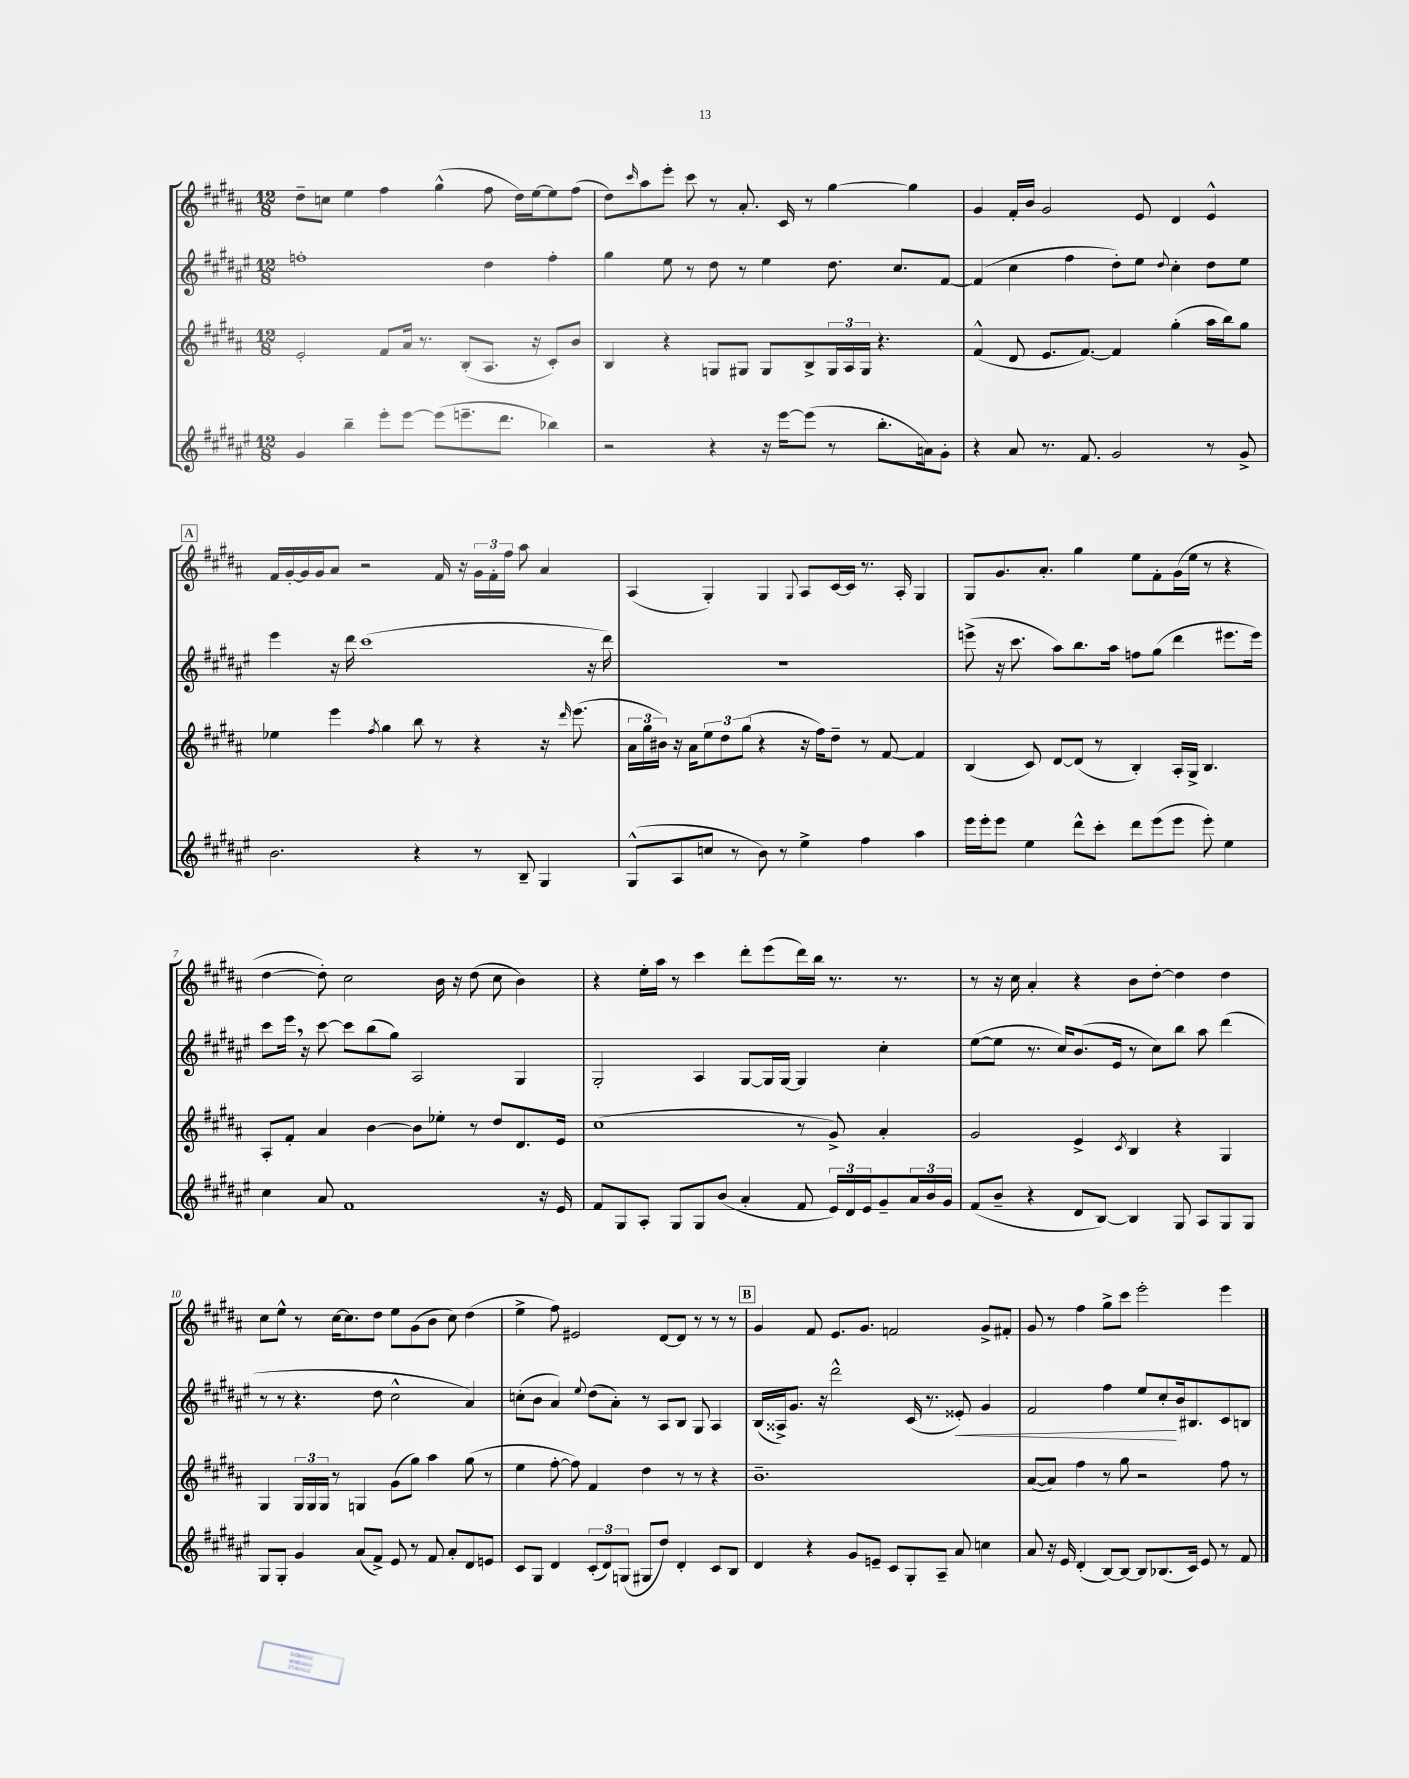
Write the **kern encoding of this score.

**kern	**kern	**kern	**dynam	**kern
*part4	*part3	*part2	*part2	*part1
*staff4	*staff3	*staff2	*staff2	*staff1
*clefG2	*clefG2	*clefG2	*	*clefG2
*k[f#c#g#d#a#e#]	*k[f#c#g#d#a#]	*k[f#c#g#d#a#e#]	*	*k[f#c#g#d#a#]
*M12/8	*M12/8	*M12/8	*	*M12/8
=1	=1	=1	=1	=1
4g#/	2e'/	1ffn'	.	8dd#~\L
.	.	.	.	8ccn\J
4bb~\	.	.	.	4ee\
8eee#'\L	8f#/L	.	.	4ff#\
[8eee#\J	16a#/Jk	.	.	.
.	8.r	.	.	.
(8eee#\L]	.	.	.	(4gg#^^\
8.eeen~\	(8B'/L	.	.	.
.	8.A#/J	4dd#\	.	8ff#\
8.ddd#\J	.	.	.	.
.	.	.	.	16dd#\LL)
.	16r	.	.	[16ee\J
4bb-X\)	8c#'/L)	4ff'\	.	8ee\]
.	8b/J	.	.	(8ff#\J
=2	=2	=2	=2	=2
2r	4B/	4gg#\	.	8dd#\L)
.	.	.	.	16qqccc#/
.	.	.	.	8aa#\
.	4r	8ee#\	.	8eee'\J
.	.	8r	.	8ccc#\
4r	8Gn/L	8dd#\	.	8r
.	8G#X/J	8r	.	8.a#'/
16r	8G#/L	4ee#\	.	.
[16eee#\KL	.	.	.	16c#/
(8eee#\J]	8B^/	.	.	8r
8r	24G#/L	8.dd#\	.	[4gg#\
.	24A#/	.	.	.
.	24G#/JJ	.	.	.
8.bb'\L	4.r	.	.	.
.	.	8.cc#/L	.	.
.	.	.	.	4gg#\]
16an\k)	.	.	.	.
8g#'\J	.	[8f#/J	.	.
=3	=3	=3	=3	=3
4r	(4f#^^/	(4f#/]	.	4g#/
8a#/	8d#/	4cc#\	.	16f#'/LL
.	.	.	.	16b/JJ
8.r	8.e/L	.	.	2g#/
.	.	4ff#\	.	.
8.f#/	[8.f#/J)	.	.	.
2g#/	4f#/]	8dd#'\L)	.	.
.	.	8ee#\J	.	8e/
.	.	8qqdd#/	.	.
.	(4gg#'\	4cc#'\	.	4d#/
8r	16aa#\LL	8dd#\L	.	4e^^/
.	16bb\J)	.	.	.
8g#^/	8gg#\J	8ee#\J	.	.
!!LO:LB:g=z
!!LO:REH:place=s1:t=A
=4	=4	=4	=4	=4
2.b\	4ee-X\	4eee#\	.	16f#/LL
.	.	.	.	[16g#'/
.	.	.	.	16g#/]
.	.	.	.	16g#/J
.	4eee\	16r	.	8a#/J
.	.	16ddd#\	.	.
.	.	(1ccc#	.	2r
.	8qff#/	.	.	.
.	4gg#\	.	.	.
4r	8bb\	.	.	.
.	8r	.	.	16f#/
.	.	.	.	16r
8r	4r	.	.	24g#\LL
.	.	.	.	24f#'\
.	.	.	.	24ff#\JJ
8B~/	.	.	.	8aa#\
4G#/	16r	.	.	4a#/
.	16qqddd#/	.	.	.
.	(8.eee\	.	.	.
.	.	16r	.	.
.	.	16ddd#\)	.	.
=5	=5	=5	=5	=5
(8G#^^/L	24a#\LL	1.r	.	(4A#/
.	24gg#\	.	.	.
.	24b#X\JJ)	.	.	.
8A#/	16r	.	.	.
.	16a#\KL	.	.	.
8ccn/J	12ee\	.	.	4G#'/)
.	12dd#\	.	.	.
8r	.	.	.	.
.	(12gg#\J	.	.	.
8b\)	4r	.	.	4G#/
8r	.	.	.	.
.	.	.	.	8qqG#/
4ee#^\	16r	.	.	8A#/L
.	16ff#\KL)	.	.	.
.	8dd#~\J	.	.	[16c#/L
.	.	.	.	16c#/JJ]
4ff#\	8r	.	.	8.r
.	[8f#/	.	.	.
.	.	.	.	16A#'/
4aa#\	4f#/]	.	.	4G#/
=6	=6	=6	=6	=6
16eee#\LL	(4B/	(8eeen^\	.	8G#/L
16eee#'\J	.	.	.	.
8eee#\J	.	16r	.	8.g#/
.	.	8.ccc#\	.	.
4ee#\	8c#/)	.	.	.
.	.	.	.	8.a#'/J
.	[8d#/L	8aa#\L)	.	.
8ddd#^^\L	(8d#/J]	8.bb\	.	4gg#\
8ccc#'\J	8r	.	.	.
.	.	16aa#\Jk	.	.
8ddd#\L	4B'/)	8ffn\L	.	8ee\L
(8eee#\	.	(8gg#\J	.	8f#'\
8eee#\J	16A#'/LL	4ddd#\	.	(16g#\L
.	16G#^/JJ	.	.	16ee\JJ
8eee#'\)	4.B/	.	.	8r
4ee#\	.	8.eee#X\L	.	4r
.	.	16eee#\Jk)	.	.
!!LO:LB:g=z
=7	=7	=7	=7	=7
4cc#\	8A#'/L	8ccc#\L	.	[4dd#\
.	8f#'/J	16eee#,\Jk	.	.
.	.	16r	.	.
8a#/	4a#/	[8ccc#\	.	8dd#'\])
1f#	.	8ccc#\L]	.	2cc#\
.	[4b\	(8bb\	.	.
.	.	8gg#\J)	.	.
.	8b\L]	2A#/	.	.
.	8ee-X'\J	.	.	16b\
.	.	.	.	16r
.	8r	.	.	(8dd#\
.	8dd#/L	.	.	8cc#\
.	8.d#/	4G#/	.	4b\)
16r	.	.	.	.
16e#/	16e/Jk	.	.	.
=8	=8	=8	=8	=8
8f#/L	(1cc#	2G#'/	.	4r
8G#/	.	.	.	.
8A#'/J	.	.	.	16ee'\LL
.	.	.	.	16aa#\JJ
8G#/L	.	.	.	8r
8G#/	.	4A#/	.	4ccc#\
(8b/J	.	.	.	.
4a#'/	.	[8G#/L	.	8ddd#'\L
.	.	16G#/L]	.	(8eee\
.	.	[16G#/JJ	.	.
8f#/	8r	4G#/]	.	16ddd#\L)
.	.	.	.	16bb\JJ
24e#/LL)	8g#^/)	.	.	8.r
24d#/	.	.	.	.
24e#/J	.	.	.	.
8g#~/	4a#'/	4cc#'\	.	.
.	.	.	.	8.r
24a#/L	.	.	.	.
24b/	.	.	.	.
24g#/JJ	.	.	.	.
=9	=9	=9	=9	=9
(8f#/L	2g#/	([8ee#\L	.	8r
8b~/J	.	8ee#\J]	.	16r
.	.	.	.	16cc#\
4r	.	8.r	.	4a#'/
.	.	16cc#/KL)	.	.
8d#/L	4e^/	(8.b/	.	4r
[8B/J)	.	.	.	.
.	.	16e#/Jk	.	.
.	8qc#/	.	.	.
4B/]	4B/	8r	.	8b\L
.	.	8cc#\L)	.	[8dd#'\J
8G#/	4r	8bb\J	.	4dd#\]
8A#/L	.	8aa#\	.	.
8G#/	4G#/	(4ddd#\	.	4dd#\
8G#/J	.	.	.	.
!!LO:LB:g=z
=10	=10	=10	=10	=10
8G#/L	4G#/	8r	.	8cc#\L
8G#'/J	.	8r	.	8ee^^\J
4g#/	24G#/LL	4.r	.	8r
.	24G#/	.	.	.
.	24G#/JJ	.	.	.
.	8r	.	.	[16cc#\KL
.	.	.	.	8.cc#\]
(8a#/L	4Gn/	.	.	.
8f#^/J)	.	8dd#\	.	8dd#\J
8e#/	(8g#\L	2cc#^^\	.	8ee\L
8r	8gg#\J)	.	.	(8g#\
8f#/	4aa#\	.	.	8b\J
8a#'/L	.	.	.	8cc#\)
8d#/	(8gg#\	4a#/)	.	(4dd#\
8en/J	8r	.	.	.
=11	=11	=11	=11	=11
8c#/L	4ee\	(8ccn'\L	.	4ee^\
8G#/J	.	8b\J	.	.
4d#/	[8ff#'\	4a#/)	.	8ff#\)
.	8ff#\])	.	.	2e#X/
.	.	8qqee#/	.	.
(12c#'/L	4f#/	(8dd#\L	.	.
12d#/)	.	.	.	.
.	.	8a#'\J)	.	.
(12Gn/J	.	.	.	.
8G#X/L	4dd#\	8r	.	.
8dd#/J)	.	8A#/L	.	[8d#/L
4d#'/	8r	8B/J	.	8d#/J]
.	8r	8G#/	.	8r
8c#/L	4r	4A#/	.	8r
8B/J	.	.	.	8r
!!LO:REH:place=s1:t=B
=12	=12	=12	=12	=12
4d#/	1.b~	(16B/LL	.	4g#/
.	.	16A##X^/J)	.	.
.	.	8.g#/J	.	.
4r	.	.	.	8f#/
.	.	16r	.	.
.	.	2ddd#^^\	.	8.e/L
8g#/L	.	.	.	.
.	.	.	.	8.g#/J
8en~/J	.	.	.	.
8c#/L	.	.	.	2fn/
8G#'/	.	(16c#/	.	.
.	.	8.r	.	.
8A#~/J	.	.	.	.
!	!	!	!LO:HP:b	!
8a#/	.	8e##X'/)	<	.
4ccn\	.	4g#/	.	8g#^/L
.	.	.	.	8f#X'/J
=13	=13	=13	=13	=13
8a#/	([8a#/L	2f#/	.	8g#/
16r	8a#/J])	.	.	8r
16e#/	.	.	.	.
(4d#'/	4ff#\	.	.	4ff#\
[8B/L)	8r	4ff#\	.	8gg#^\L
8B/J_	8gg#\	.	.	8ccc#\J
8B/L]	2r	8ee#/L	.	2eee'\
(8.B-X/	.	8cc#'/	.	.
.	.	16b/k	[	.
16c#/Jk)	.	8.B#X/	.	.
8e#/	.	.	.	.
8r	8ff#\	8c#/	.	4eee\
8f#/	8r	8Bn/J	.	.
==	==	==	==	==
*-	*-	*-	*-	*-
